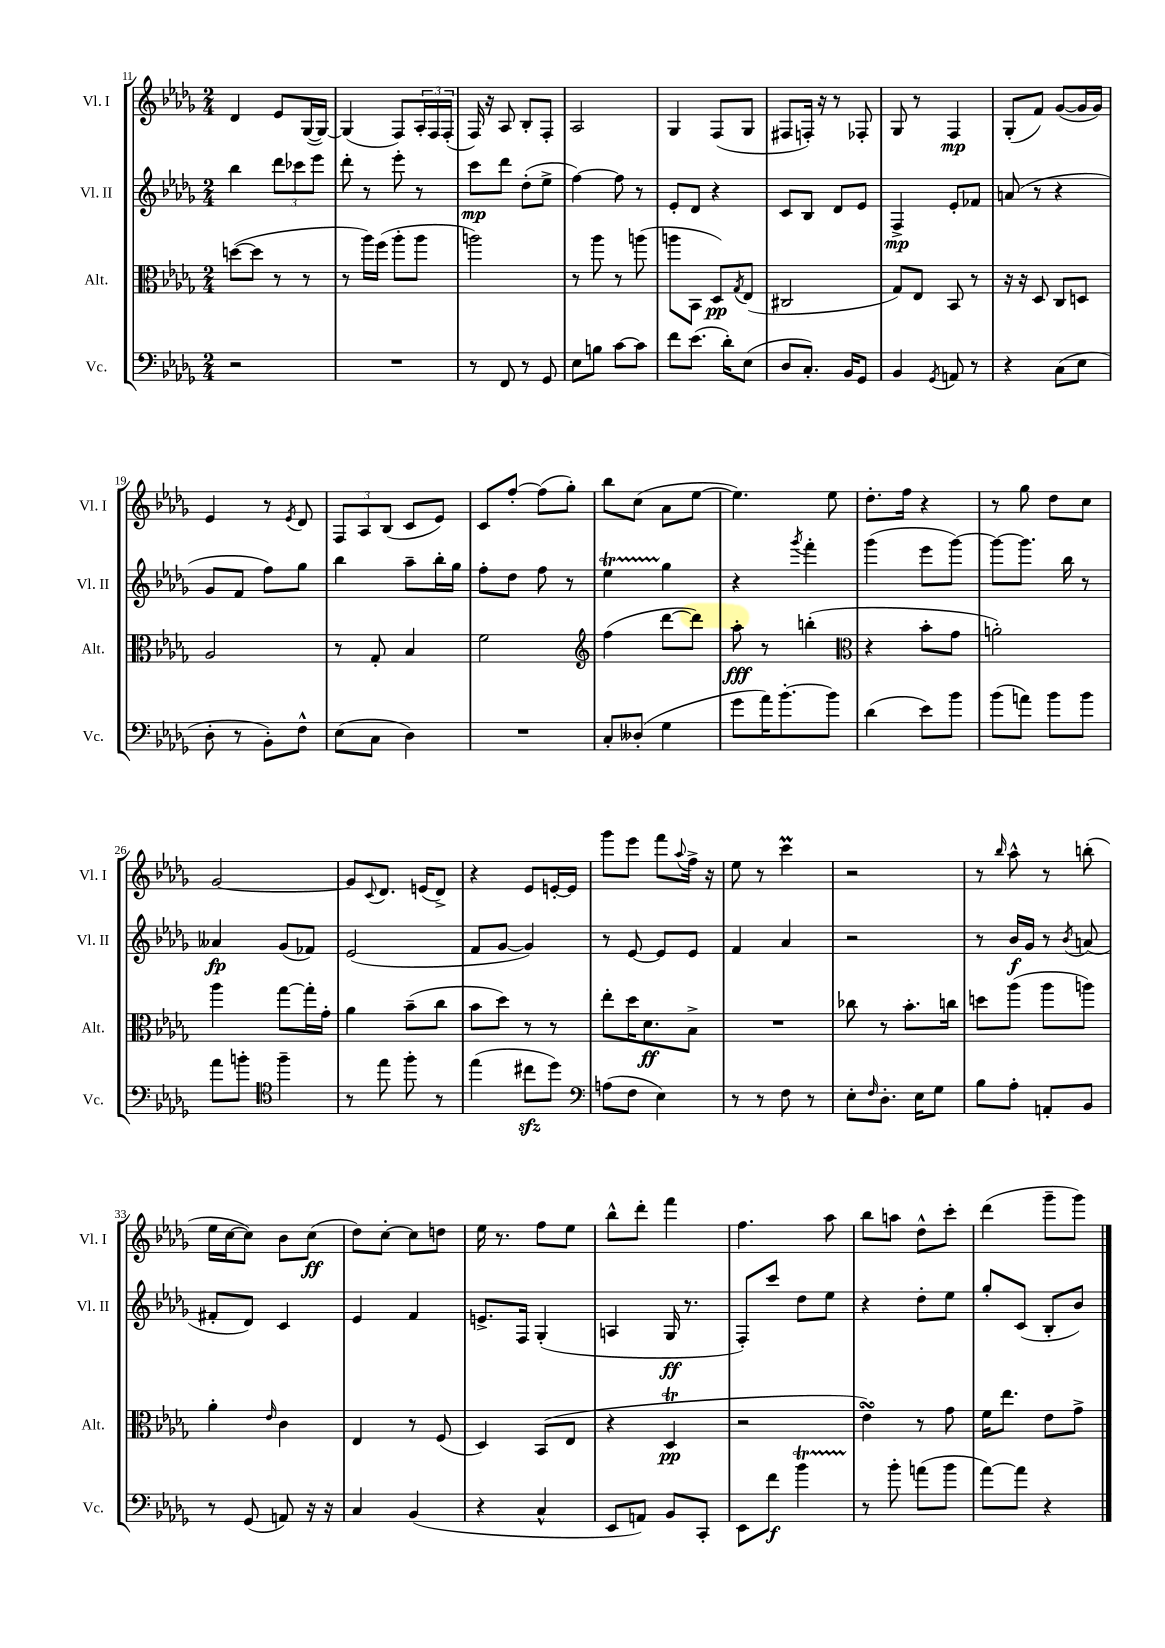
<<
\new StaffGroup <<
\new Staff = "s0" \with { instrumentName = "Vl. I" shortInstrumentName = "Vl. I" } {
    \clef treble \key des \major \numericTimeSignature \time 2/4
    des'4 ees'8 ges16~( ges16~) |
    ges4( f8) \tuplet 3/2 { aes16-. f16 f16-.( } |
    f16) r16 aes8 bes8-. f8-. |
    aes2 |
    ges4 f8( ges8 |
    fis8 f16-.) r16 r8 fes8-. |
    ges8 r8 f4\mp |
    ges8-.( f'8) ges'8~( ges'16 ges'16) |
    ees'4 r8 \acciaccatura { ees'8 } des'8 |
    \tuplet 3/2 { f8 aes8 bes8( } c'8 ees'8) |
    c'8 f''8~-. f''8( ges''8-.) |
    bes''8 c''8( aes'8 ees''8~ |
    ees''4.) ees''8 |
    des''8.-. f''16 r4 |
    r8 ges''8 des''8 c''8 |
    ges'2~ |
    ges'8 \appoggiatura { c'8 } des'8. e'16( des'8->) |
    r4 ees'8 e'16~-. e'16 |
    ges'''8 ees'''8 f'''8 \appoggiatura { aes''8 } f''16-> r16 |
    ees''8 r8 c'''4\prall |
    r2 |
    r8 \grace { bes''16 } aes''8-^ r8 b''8-.( |
    ees''16 c''16~ c''8) bes'8 c''8\ff( |
    des''8) c''8~-. c''8 d''8 |
    ees''16 r8. f''8 ees''8 |
    bes''8-^ des'''8-. f'''4 |
    f''4. aes''8 |
    bes''8 a''8 des''8-^ c'''8-. |
    des'''4( ges'''8-- ges'''8) \bar "|." |
}
\new Staff = "s1" \with { instrumentName = "Vl. II" shortInstrumentName = "Vl. II" } {
    \clef treble \key des \major \numericTimeSignature \time 2/4
    bes''4 \tuplet 3/2 { des'''8 ces'''8 ees'''8 } |
    des'''8-. r8 ees'''8-. r8 |
    c'''8\mp des'''8 des''8-.( ees''8-> |
    f''4~) f''8 r8 |
    ees'8-. des'8 r4 |
    c'8 bes8 des'8 ees'8 |
    f4->\mp ees'8-. fes'8 |
    a'8( r8 r4 |
    ges'8 f'8 f''8) ges''8 |
    bes''4 aes''8-- bes''16-. ges''16 |
    f''8-. des''8 f''8 r8 |
    ees''4\startTrillSpan ges''4\stopTrillSpan |
    r4 \acciaccatura { ges'''8 } f'''4-. |
    ges'''4( ees'''8 ges'''8~) |
    ges'''8~ ges'''8. bes''16 r8 |
    aeses'4\fp ges'8( fes'8) |
    ees'2( |
    f'8 ges'8~ ges'4) |
    r8 ees'8~ ees'8 ees'8 |
    f'4 aes'4 |
    r2 |
    r8 bes'16\f ges'16 r8 \acciaccatura { bes'8 } a'8( |
    fis'8-. des'8) c'4 |
    ees'4 f'4 |
    e'8.-> f16 ges4-.( |
    a4 ges16\ff r8. |
    f8-.) c'''8 des''8 ees''8 |
    r4 des''8-. ees''8 |
    ges''8-. c'8( bes8-. bes'8) \bar "|." |
}
\new Staff = "s2" \with { instrumentName = "Alt." shortInstrumentName = "Alt." } {
    \clef alto \key des \major \numericTimeSignature \time 2/4
    d''8~( d''8 r8 r8 |
    r8 aes''16) f''16( aes''8-. aes''8 |
    a''2) |
    r8 aes''8 r8 a''8( |
    a''8 bes,8 des8\pp) \acciaccatura { ges8 } ees8( |
    cis2 |
    ges8) ees8 bes,8 r8 |
    r16 r16 des8 c8 d8 |
    aes2 |
    r8 ges8-. bes4 |
    f'2 |
    \clef treble f''4( des'''8~ des'''8) |
    aes''8-.\fff r8 b''4-.( |
    \clef alto r4 bes'8-. ges'8 |
    a'2-.) |
    aes''4 ges''8~ ges''16-. ges'16-. |
    aes'4 bes'8--( c''8 |
    bes'8 des''8) r8 r8 |
    ees''8-. des''16 des'8.\ff bes8-> |
    R2 |
    ces''8 r8 bes'8.-. c''16 |
    d''8 aes''8( aes''8 a''8) |
    aes'4-. \grace { ees'16 } c'4 |
    ees4 r8 f8( |
    des4) bes,8( ees8 |
    r4 des4\trill\pp |
    r2 |
    ees'4\turn) r8 ges'8 |
    f'16 ees''8. ees'8 ges'8-> \bar "|." |
}
\new Staff = "s3" \with { instrumentName = "Vc." shortInstrumentName = "Vc." } {
    \clef bass \key des \major \numericTimeSignature \time 2/4
    r2 |
    R2 |
    r8 f,8 r8 ges,8 |
    ees8 b8 c'8~ c'8 |
    f'8 ees'8.( des'16-.) ees8( |
    des8 c8.-.) bes,16 ges,8 |
    bes,4 \acciaccatura { ges,8 } a,8 r8 |
    r4 c8( ees8 |
    des8-. r8 bes,8-.) f8-^ |
    ees8( c8 des4) |
    R2 |
    c8-. deses8-.( ges4 |
    ges'8 aes'16) bes'8.~-. bes'8 |
    des'4( ees'8) bes'8 |
    bes'8( a'8) bes'8 bes'8 |
    aes'8 b'8-. \clef tenor f''4-- |
    r8 ees''8 f''8-. r8 |
    ees''4( cis''8\sfz des''8) |
    \clef bass a8( f8 ees4) |
    r8 r8 f8 r8 |
    ees8-. \grace { f16 } des8.-. ees16 ges8 |
    bes8 aes8-. a,8-. bes,8 |
    r8 ges,8( a,8) r16 r16 |
    c4 bes,4( |
    r4 c4-^ |
    ees,8 a,8) bes,8 c,8-. |
    ees,8 f'8\f bes'4\startTrillSpan |
    r8\stopTrillSpan bes'8-. a'8( bes'8 |
    aes'8~) aes'8 r4 \bar "|." |
}
>>
>>
\layout { \context { \Score currentBarNumber = #11 } }
